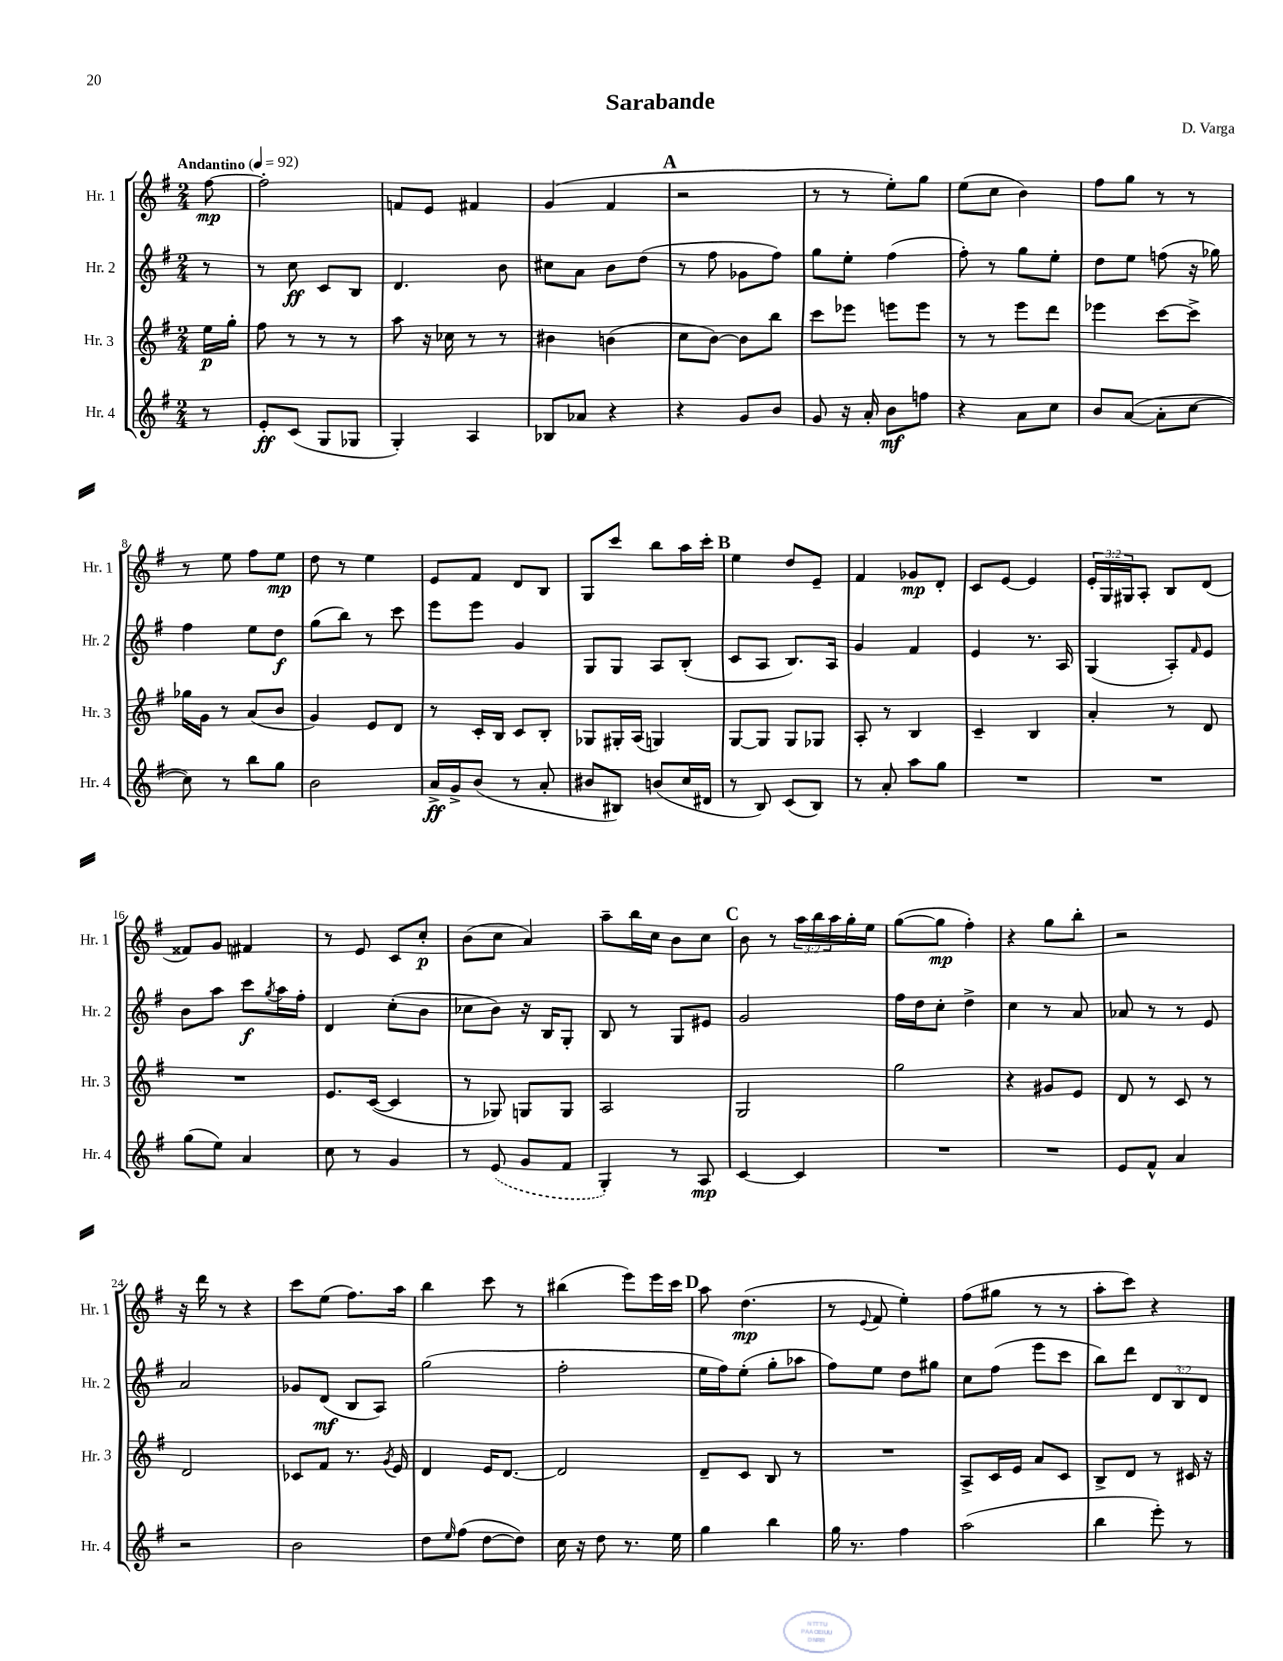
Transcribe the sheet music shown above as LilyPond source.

\header { title = "Sarabande" composer = "D. Varga" }
<<
\new StaffGroup <<
\new Staff = "s0" \with { instrumentName = "Hr. 1" shortInstrumentName = "Hr. 1" } {
    \clef treble \key g \major \numericTimeSignature \time 2/4 \override Staff.TupletNumber.text = #tuplet-number::calc-fraction-text \partial 8 \tempo "Andantino" 4 = 92
    fis''8~\mp |
    fis''2-. |
    f'8 e'8 fis'4 |
    g'4( fis'4 |
    \mark \markup { \bold "A" } r2 |
    r8 r8 e''8-.) g''8 |
    e''8( c''8 b'4) |
    fis''8 g''8 r8 r8 |
    r8 e''8 fis''8 e''8\mp |
    d''8 r8 e''4 |
    e'8 fis'8 d'8 b8 |
    g8 c'''8 b''8 a''16 c'''16-. |
    \mark \markup { \bold "B" } e''4 d''8 e'8-- |
    fis'4 ges'8\mp d'8-. |
    c'8 e'8~ e'4 |
    \tuplet 3/2 { e'16-. g16 gis16 } a8-. b8 d'8( |
    fisis'8) g'8 fis'4 |
    r8 e'8 c'8 c''8-.\p |
    b'8( c''8 a'4) |
    a''8-- b''16 c''16 b'8 c''8 |
    \mark \markup { \bold "C" } b'8 r8 \tuplet 3/2 { a''16 b''16 a''16 } g''16-. e''16 |
    g''8~( g''8\mp fis''4-.) |
    r4 g''8 b''8-. |
    r2 |
    r16 d'''16 r8 r4 |
    c'''8 e''8( fis''8.) a''16 |
    b''4 c'''8 r8 |
    bis''4( e'''8) e'''16 c'''16 |
    \mark \markup { \bold "D" } a''8 d''4.\mp( |
    r8 \appoggiatura { e'8 } fis'8 e''4-.) |
    fis''8( gis''8 r8 r8 |
    a''8-. c'''8) r4 \bar "|." |
}
\new Staff = "s1" \with { instrumentName = "Hr. 2" shortInstrumentName = "Hr. 2" } {
    \clef treble \key g \major \numericTimeSignature \time 2/4 \override Staff.TupletNumber.text = #tuplet-number::calc-fraction-text \partial 8
    r8 |
    r8 c''8\ff c'8 b8 |
    d'4. b'8 |
    cis''8 a'8 b'8 d''8( |
    \mark \markup { \bold "A" } r8 fis''8 ges'8 fis''8) |
    g''8 e''8-. fis''4( |
    fis''8-.) r8 g''8 e''8-. |
    d''8 e''8 f''8( r16 ges''16) |
    fis''4 e''8 d''8\f |
    g''8( b''8) r8 c'''8 |
    e'''8 e'''8 g'4 |
    g8 g8 a8 b8-.( |
    \mark \markup { \bold "B" } c'8 a8 b8.) a16 |
    g'4 fis'4 |
    e'4 r8. a16 |
    g4( a8-.) \grace { fis'16 } e'8 |
    b'8 a''8 c'''8\f \acciaccatura { g''8 } a''16 fis''16-. |
    d'4 c''8-.( b'8 |
    ces''8 b'8) r16 b16 g8-. |
    b8 r8 g8 eis'8 |
    \mark \markup { \bold "C" } g'2 |
    fis''16 d''16 c''8-. d''4-> |
    c''4 r8 a'8 |
    aes'8 r8 r8 e'8 |
    a'2 |
    ges'8 d'8\mf( b8 a8) |
    g''2( |
    fis''2-. |
    \mark \markup { \bold "D" } e''16 fis''16) e''8-.( g''8-. aes''8 |
    fis''8) e''8 d''8 gis''8 |
    c''8 fis''8( e'''8 c'''8 |
    b''8) d'''8 \tuplet 3/2 { d'8 b8 d'8 } \bar "|." |
}
\new Staff = "s2" \with { instrumentName = "Hr. 3" shortInstrumentName = "Hr. 3" } {
    \clef treble \key g \major \numericTimeSignature \time 2/4 \partial 8
    e''16\p g''16-. |
    fis''8 r8 r8 r8 |
    a''8 r16 ces''16 r8 r8 |
    bis'4 b'4( |
    \mark \markup { \bold "A" } c''8 b'8~) b'8 b''8 |
    c'''8 ees'''8 e'''8 e'''8 |
    r8 r8 e'''8 d'''8 |
    ees'''4 c'''8~ c'''8-> |
    ges''16 g'16 r8 a'8( b'8 |
    g'4) e'8 d'8 |
    r8 c'16-. b16 c'8 b8-. |
    ges8 gis16-. a16( g4) |
    \mark \markup { \bold "B" } g8~ g8 g8 ges8 |
    a8-. r8 b4 |
    c'4-- b4 |
    a'4-. r8 d'8 |
    R2 |
    e'8. c'16~( c'4 |
    r8 ges8) g8 g8 |
    a2 |
    \mark \markup { \bold "C" } g2 |
    g''2 |
    r4 gis'8 e'8 |
    d'8 r8 c'8 r8 |
    d'2 |
    ces'8 fis'8 r8. \acciaccatura { g'8 } e'16 |
    d'4 e'16 d'8.~ |
    d'2 |
    \mark \markup { \bold "D" } d'8-- c'8 b8 r8 |
    R2 |
    a8-> c'16 e'16 a'8 c'8 |
    b8-> d'8 r8 cis'16 r16 \bar "|." |
}
\new Staff = "s3" \with { instrumentName = "Hr. 4" shortInstrumentName = "Hr. 4" } {
    \clef treble \key g \major \numericTimeSignature \time 2/4 \partial 8
    r8 |
    e'8-.\ff c'8( g8 ges8 |
    g4-.) a4 |
    bes8 aes'8 r4 |
    \mark \markup { \bold "A" } r4 g'8 b'8 |
    g'8 r16 a'16-. b'8\mf f''8 |
    r4 a'8 c''8 |
    b'8 a'8~( a'8-. c''8~ |
    c''8) r8 b''8 g''8 |
    b'2 |
    a'16->\ff g'16-> b'8( r8 a'8-. |
    bis'8 bis8) b'8( c''16 dis'16 |
    \mark \markup { \bold "B" } r8 b8) c'8( b8) |
    r8 a'8-. a''8 g''8 |
    R2 |
    R2 |
    g''8( e''8) a'4 |
    c''8 r8 g'4 |
    r8 \once \slurDashed e'8( g'8 fis'8 |
    g4-.) r8 a8\mp |
    \mark \markup { \bold "C" } c'4~ c'4 |
    R2 |
    R2 |
    e'8 fis'8-^ a'4 |
    r2 |
    b'2 |
    d''8 \grace { e''16 } fis''8( d''8~ d''8) |
    c''16 r16 d''8 r8. e''16 |
    \mark \markup { \bold "D" } g''4 b''4 |
    g''16 r8. fis''4 |
    a''2( |
    b''4 e'''8-.) r8 \bar "|." |
}
>>
>>
